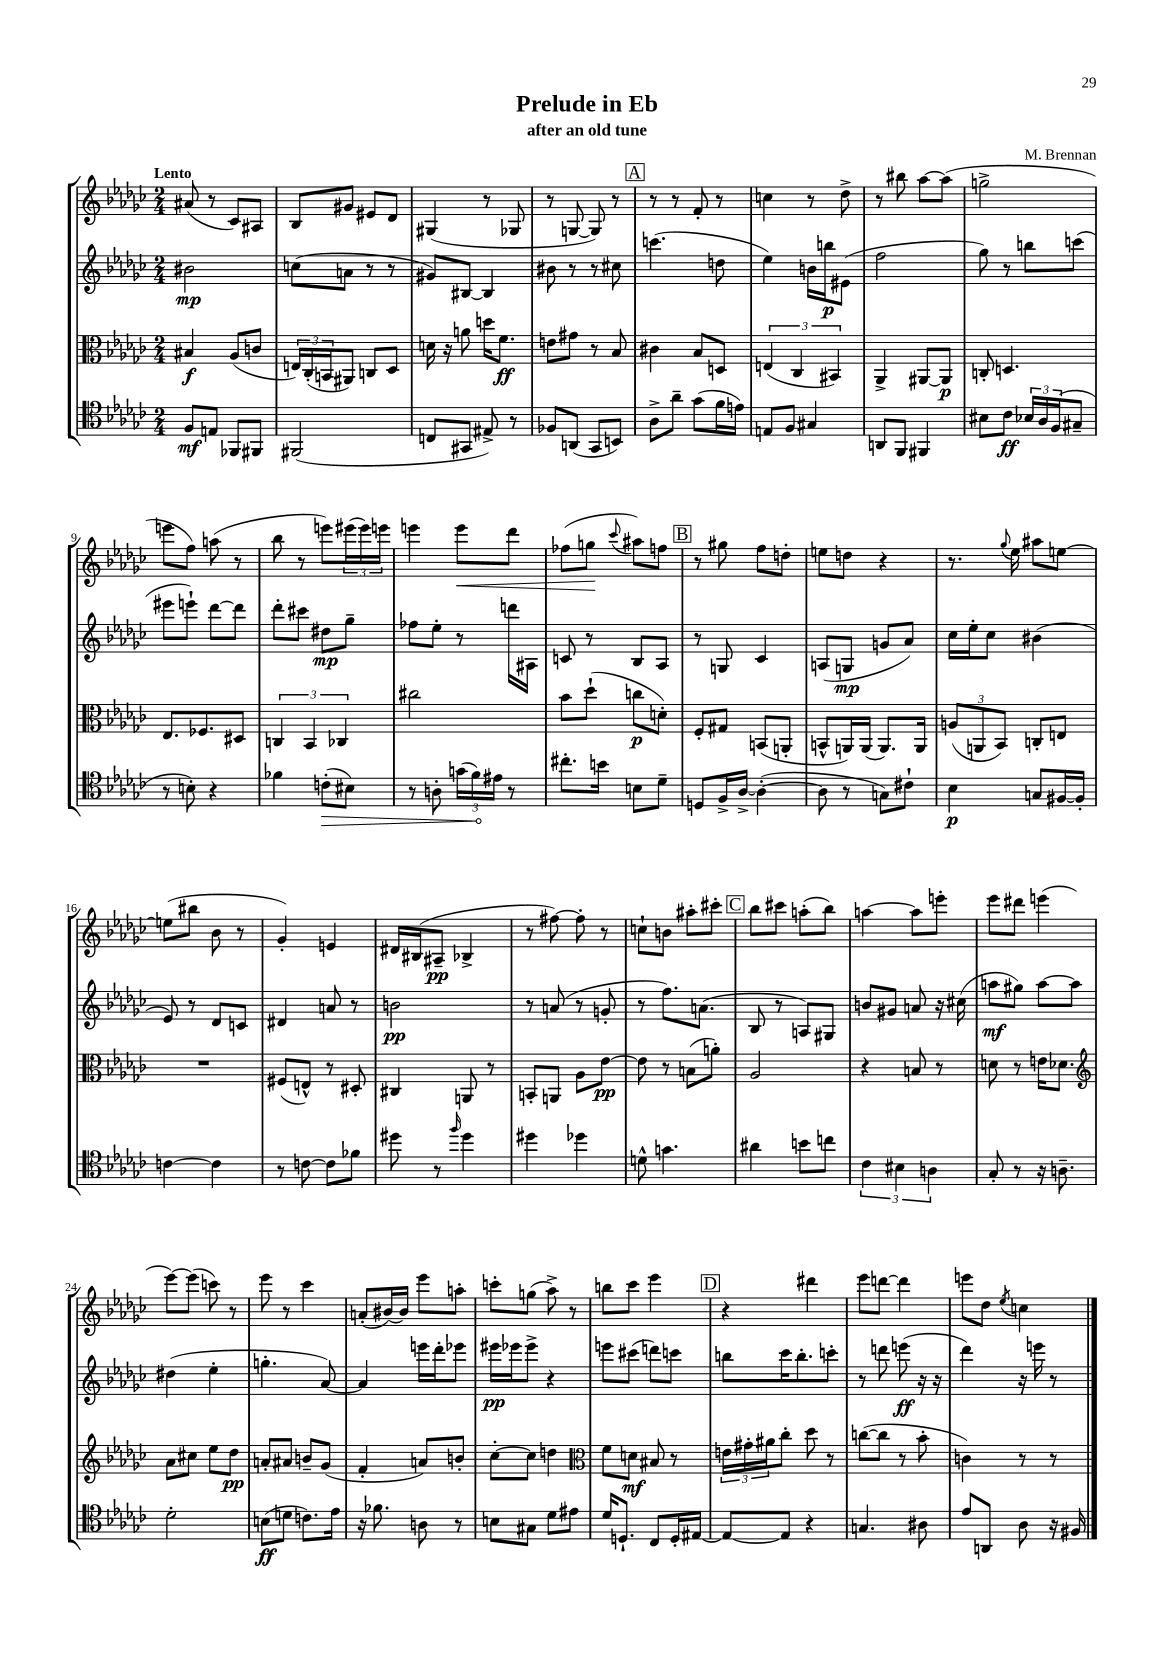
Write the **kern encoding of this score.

**kern	**kern	**kern	**kern
*staff4	*staff3	*staff2	*staff1
*clefC4	*clefC3	*clefG2	*clefG2
*k[b-e-a-d-g-c-]	*k[b-e-a-d-g-c-]	*k[b-e-a-d-g-c-]	*k[b-e-a-d-g-c-]
*M2/4	*M2/4	*M2/4	*M2/4
8F	4B#	2b#	(8a#
8E	.	.	8r
8FF-	(8A-	.	8c-)
8FF#	8c	.	8A#
=	=	=	=
(2FF#	24E)	(8cc	8B-
.	(24C-'	.	.
.	24BB	.	.
.	8AA#)	8a	8g#
.	8C	8r	8e#
.	8D-	8r	8d-
=	=	=	=
8C	16d	8g#)	(4G#
.	16r	.	.
8GG#	8a	[8B#	.
8E#^)	16dd	4B#]	8r
.	8.f	.	.
8r	.	.	8G-
=	=	=	=
8F-	8e	8b#	8r
(8AA	8g#	8r	[8G
8GG-	8r	8r	8G])
8BB)	8B-	8cc#	8r
=	=	=	=
8A-^	4c#	(4.ccc	8r
8a-~	.	.	8r
(8g-	8B-	.	8f'
16f	8D	8dd	8r
16e)	.	.	.
=	=	=	=
8E	(6E	4ee-)	4cc
8F	.	.	.
.	6C-	.	.
4G#	.	16b	8r
.	.	16bb	.
.	6BB#)	.	.
.	.	(8e#	8dd-^
=	=	=	=
8AA	4AA-^	2ff	8r
8FF	.	.	8bb#
4FF#	[8AA#	.	[8aa-
.	8AA#]	.	(8aa-]
=	=	=	=
8B#	8C'	8gg-)	2gg^
8c-	4.D	8r	.
24B-	.	8bb	.
24A-	.	.	.
(24F	.	.	.
8G#~	.	(8ccc	.
=	=	=	=
8r	8.E-	8eee#	8eee
8B')	.	8eee`)	8ff)
.	8.F-	.	.
4r	.	[8ddd-	(8aa
.	8D#	8ddd-]	8r
=	=	=	=
4f-	6C	8ddd-'	8bb-
.	.	8ccc#	8r
.	6BB-	.	.
(8c'	.	8dd#	8eee)
.	6C-	.	.
8B#)	.	8gg-~	(24eee#
.	.	.	24eee#)
.	.	.	24eee
=	=	=	=
8r	2cc#	8ff-	4eee
8A'	.	8ee-'	.
(24g	.	8r	8eee
24f)	.	.	.
24e#	.	.	.
8r	.	16ddd	8ddd-
.	.	16A#	.
=	=	=	=
8.cc#'	8b-	8c	(8ff-
.	(8dd-`	8r	8gg
16b	.	.	.
.	.	.	8qqccc-
8B	8cc	8B-	8aa#)
8d-~	8d')	8A-	8ff
=	=	=	=
8D	8F'	8r	8r
16F^	8G#	8G	8gg#
[16A-^	.	.	.
(4A-'_	(8BB	4c-	8ff
.	8AA'	.	8dd'
=	=	=	=
8A-]	8BB^^	(8A	8ee
8r	16AA)	8G	8dd
.	(16AA	.	.
8G)	8.AA)	8g	4r
8c#`	.	8a-)	.
.	16AA	.	.
=	=	=	=
4B-	(12A	16cc-	8.r
.	.	16ee-'	.
.	12AA	.	.
.	.	8cc-	.
.	12BB-)	.	.
.	.	.	8qqgg-
.	.	.	16ee-
8G	8C'	(4b#	8aa#
[16F#	8E	.	[8ee
16F#']	.	.	.
=	=	=	=
[4c	2r	8e-)	(8ee]
.	.	8r	8bb#
4c]	.	8d-	8b-
.	.	8c	8r
=	=	=	=
8r	(8F#	4d#	4g-')
[8c	8E^^)	.	.
8c]	8r	8a	4e
8f-	8D#'	8r	.
=	=	=	=
8dd#	4C#	2b	16d#
.	.	.	(16B#
8r	.	.	8A#~
16qqff	.	.	.
4dd#	8AA	.	4B-^
.	8r	.	.
=	=	=	=
4dd#	8BB'	8r	8r
.	8AA	(8a	[8ff#)
4dd-	8A-	8r	8ff#']
.	[8e-	8g'	8r
=	=	=	=
8d^^	8e-]	8r	8cc`
4.g	8r	8.ff)	8b
.	(8B	.	8aa#'
.	.	(8.a	.
.	8a')	.	8ccc#'
=	=	=	=
4a#	2A-	8B-	8bb-
.	.	8r	8ccc#
8b	.	8A)	(8aa'
8cc	.	8G#	8bb-)
=	=	=	=
6c-	4r	8b	[4aa
.	.	8g#	.
6B#	.	.	.
.	8B	8a	8aa]
6A	.	.	.
.	8r	16r	8eee'
.	.	(16cc#	.
=	=	=	=
8G-'	8d	8aa	8eee-
8r	8r	8gg#)	8ddd#
16r	16e	[8aa	(4eee
8.A~	8.d-	.	.
.	.	8aa]	.
=	=	=	=
*	*clefG2	*	*
2d-'	8a-	(4dd#	[8eee-)
.	8cc#	.	(8eee-]
.	8ee-	4ee-'	8ccc)
.	8dd-	.	8r
=	=	=	=
(8B	8a'	4.gg'	8eee-
8d	8a#	.	8r
8.c)	8b~	.	4ccc-
.	(8g-	[8a-)	.
16e-	.	.	.
=	=	=	=
16r	4f'	4a-]	(8a'
8.f-	.	.	.
.	.	.	[16b#)
.	.	.	16b#]
8A	8a)	16eee	8eee-
.	.	16ddd-'	.
8r	8b'	8eee-	8aa'
=	=	=	=
8B	[8cc-'	16eee#	8ccc'
.	.	16eee-	.
8G#	8cc-]	8eee-^	(8gg
8d-	4dd	4r	8aa-^)
8e#	.	.	8r
=	=	=	=
*	*clefC3	*	*
16d-	8f	8eee	8bb
8.D`	.	.	.
.	8d	(8ccc#	8ccc-
8C-	8B#	8ddd)	4eee-
16D'	8r	8ccc	.
[16E#	.	.	.
=	=	=	=
8E#_	24e	8bb	4r
.	24g#'	.	.
.	24a#	.	.
8E#]	8cc-'	16ccc-	.
.	.	8.bb'	.
4r	8dd-	.	4ddd#
.	8r	8ccc'	.
=	=	=	=
4.G	([8cc	8r	8eee-
.	8cc]	8ddd	[8ddd
.	8r	(8eee	4ddd]
8A#	8b-'	16r	.
.	.	16r	.
=	=	=	=
8e-	4c)	4ddd-)	8eee
8AA	.	.	8dd-
.	.	.	8qee-
8A-	8r	16r	4cc
.	.	16eee	.
16r	8r	8r	.
16F#	.	.	.
==	==	==	==
*-	*-	*-	*-
